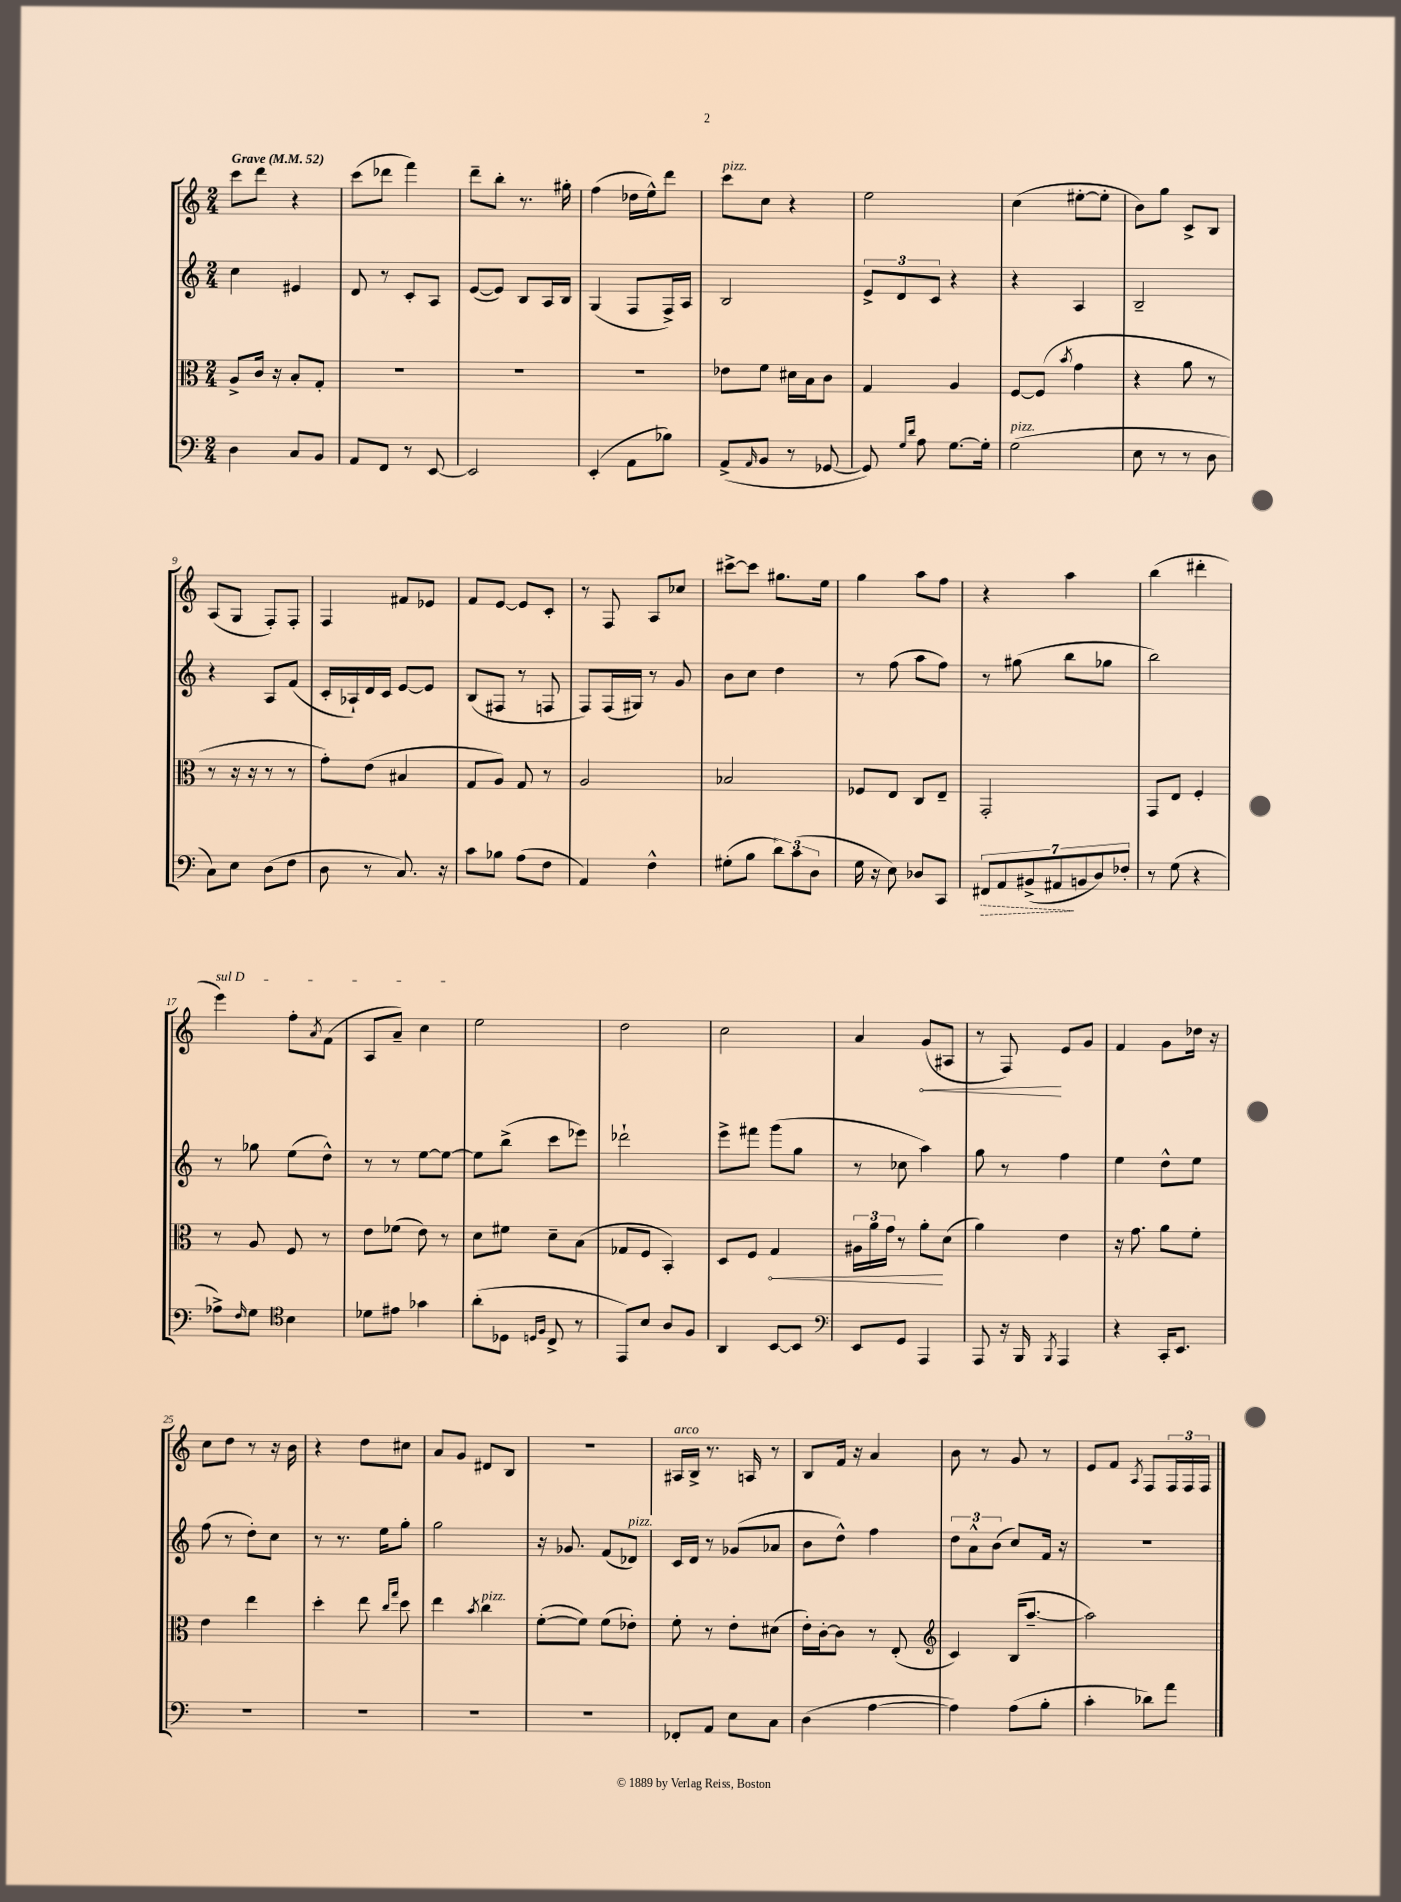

**kern	**kern	**kern	**kern
*staff4	*staff3	*staff2	*staff1
*clefF4	*clefC3	*clefG2	*clefG2
*k[]	*k[]	*k[]	*k[]
*M2/4	*M2/4	*M2/4	*M2/4
*MM52	*MM52	*MM52	*MM52
4D\	8A^/L	4cc\	8ccc\L
.	16c/Jk	.	8ddd\J
.	16r	.	.
8C/L	8B'/L	4e#/	4r
8BB/J	8G'/J	.	.
=	=	=	=
8AA/L	2r	8d/	(8ccc\L
8FF/J	.	8r	8ddd-\J
8r	.	8c'/L	4fff\)
[8EE/	.	8A/J	.
=	=	=	=
2EE/]	2r	([8e/L	8ddd~\L
.	.	8e/]J)	8bb'\J
.	.	8B/L	8.r
.	.	16A/L	.
.	.	16B/JJ	16gg#'\
=	=	=	=
(4EE'/	2r	(4G/	(4ff\
8AA\L	.	8F/L	16dd-\LL
.	.	.	16ee^^\J)
8B-\J)	.	16F^/L)	8ddd\J
.	.	16A/JJ	.
=	=	=	=
(8AA^/L	8e-\L	2B/	8ccc\L
16qqAA/	.	.	.
8BB/J	8f\J	.	8cc\J
8r	16d#\LL	.	4r
.	16B\J	.	.
[8GG-/	8c\J	.	.
=	=	=	=
8GG-/])	4G/	12e^/L	2ee\
.	.	12d/	.
16qqG/LL	.	.	.
16qqd/JJ	.	.	.
8A\	.	.	.
.	.	12c/J	.
[8.G\L	4A/	4r	.
16G'\]Jk	.	.	.
=	=	=	=
(2G\	[8F/L	4r	(4cc\
.	(8F/]J	.	.
.	8qb/	.	.
.	4g\	4A/	[8ee#'\L
.	.	.	8ee#'\]J
=	=	=	=
8E\	4r	2B~/	8b\L)
8r	.	.	8gg\J
8r	8a\	.	8c^/L
8D\	8r	.	8B/J
=	=	=	=
8C\L)	8r	4r	(8A/L
8E\J	16r	.	8G/J
.	16r	.	.
(8D\L	8r	8A/L	8F'/L)
8F\J	8r	(8f/J	8F'/J
=	=	=	=
8D\	8g'\L)	16c'/LL	4F/
.	.	16A-`/)	.
8r	(8e\J	16d/	.
.	.	16c/JJ	.
8.C/)	4B#/	[8e/L	8f#/L
.	.	8e/]J	8e-/J
16r	.	.	.
=	=	=	=
8c\L	8G/L	(8B/L	8f/L
8B-\J	8A/J)	8F#/J	[8e/J
(8A\L	8G/	8r	8e/]L
8F\J	8r	8F/	8c'/J
=	=	=	=
4AA/)	2A/	8F/L)	8r
.	.	(16F/L	8F/
.	.	16G#/JJ)	.
4F^^\	.	8r	8A/L
.	.	8g/	8cc-/J
=	=	=	=
(8G#'\L	2B-/	8b\L	[8ccc#^\L
8B\J	.	8cc\J	8ccc#\]J
12d\L)	.	4dd\	8.gg#\L
(12c\	.	.	.
12D\J	.	.	.
.	.	.	16ee\Jk
=	=	=	=
16G\	8F-/L	8r	4gg\
16r	.	.	.
8E\)	8E/J	(8ff\	.
8D-/L	8C/L	8aa\L	8aa\L
8CC/J	8E~/J	8ff\J)	8ff\J
=	=	=	=
14FF#/L	2GG'/	8r	4r
14AA/	.	.	.
.	.	(8gg#\	.
(14BB#^/	.	.	.
14AA#/	.	.	.
.	.	8bb\L	4aa\
14BB/	.	.	.
14D/)	.	.	.
.	.	8gg-\J	.
14F-'/J	.	.	.
=	=	=	=
8r	8GG/L	2bb\)	(4bb\
(8G\	8E/J	.	.
4r	4F'/	.	4ddd#'\
=	=	=	=
8A-^\L)	8r	8r	4eee\)
16qqF/	.	.	.
8G\J	8A/	8gg-\	.
*clefC4	*	*	*
4B\	8F/	(8ee\L	8ff'\L
.	.	.	8qa/
.	8r	8dd^^\J)	(8f\J
=	=	=	=
8d-\L	8e\L	8r	8A/L
8e#\J	(8f-\J	8r	8a~/J)
4g-\	8e\)	[8ee\L	4cc\
.	8r	8ee\_J	.
=	=	=	=
(8a'\L	8d\L	8ee\]L	2ee\
8D-\J	8f#\J	(8bb^\J	.
16qqD/LL	.	.	.
16qqF/JJ	.	.	.
8C^/	8d~\L	8ccc\L	.
8r	(8B\J	8eee-\J)	.
=	=	=	=
8EE/L)	8G-/L	2ddd-`\	2dd\
8B/J	8F/J	.	.
8A/L	4BB'/)	.	.
8F/J	.	.	.
=	=	=	=
4AA/	8D/L	8eee^\L	2cc\
.	8F/J	8fff#\J	.
[8BB/L	4G/	(8ggg\L	.
8BB/]J	.	8gg\J	.
=	=	=	=
*clefF4	*	*	*
8EE/L	24A#\LL	8r	4a/
.	24a\	.	.
.	24g\JJ	.	.
8GG/J	8r	8cc-\	.
4AAA/	8a'\L	4aa\)	(8g/L
.	(8d\J	.	8A#/J
=	=	=	=
8AAA/	4a\)	8gg\	8r
16r	.	8r	8F/)
16BBB/	.	.	.
8qBBB/	.	.	.
4AAA/	4e\	4ff\	8e/L
.	.	.	8g/J
=	=	=	=
4r	16r	4ee\	4f/
.	8.g\	.	.
16CC'/LK	8a\L	8dd^^\L	8g\L
8.EE/J	.	.	.
.	8f'\J	8ee\J	16dd-\Jk
.	.	.	16r
=	=	=	=
2r	4e\	(8ff\	8cc\L
.	.	8r	8dd\J
.	4ee\	8dd'\L)	8r
.	.	8cc\J	16r
.	.	.	16b\
=	=	=	=
2r	4dd'\	8r	4r
.	.	8.r	.
.	8ee\	.	8dd\L
.	.	16ee\LK	.
.	16qqcc/LL	.	.
.	16qqgg/JJ	.	.
.	8dd\	8gg'\J	8cc#\J
=	=	=	=
2r	4ee\	2gg\	8a/L
.	.	.	8g/J
.	8qb/	.	.
.	4cc\	.	8d#/L
.	.	.	8B/J
=	=	=	=
2r	([8f'\L	16r	2r
.	.	8.g-/	.
.	8f\]J)	.	.
.	(8f\L	(8f/L	.
.	8e-'\J)	8d-/J)	.
=	=	=	=
8FF-'/L	8f'\	16c/LL	16A#/LL
.	.	16d/JJ	16B^/JJ
8AA/J	8r	8r	8.r
8E\L	8e'\L	(8g-/L	.
.	.	.	16A/
8C\J	(8d#\J	8a-/J	8r
=	=	=	=
(4D\	16e'\LL)	8b\L	8B/L
.	[16c'\J	.	.
.	8c\]J	8dd^^\J)	16f/Jk
.	.	.	16r
[4A\	8r	4ff\	4a/
.	(8E'/	.	.
=	=	=	=
*	*clefG2	*	*
4A\])	4c/)	12dd\L	8b\
.	.	12a^^\	.
.	.	.	8r
.	.	(12b\J	.
(8A\L	(16B/LK	8cc/L)	8g/
.	[8.aa~/J	.	.
8B'\J	.	16f/Jk	8r
.	.	16r	.
=	=	=	=
4c'\	2aa\])	2r	8e/L
.	.	.	8f/J
.	.	.	8qA/
8d-\L)	.	.	8F/L
8a\J	.	.	24F/L
.	.	.	24F/
.	.	.	24F/JJ
==	==	==	==
*-	*-	*-	*-
